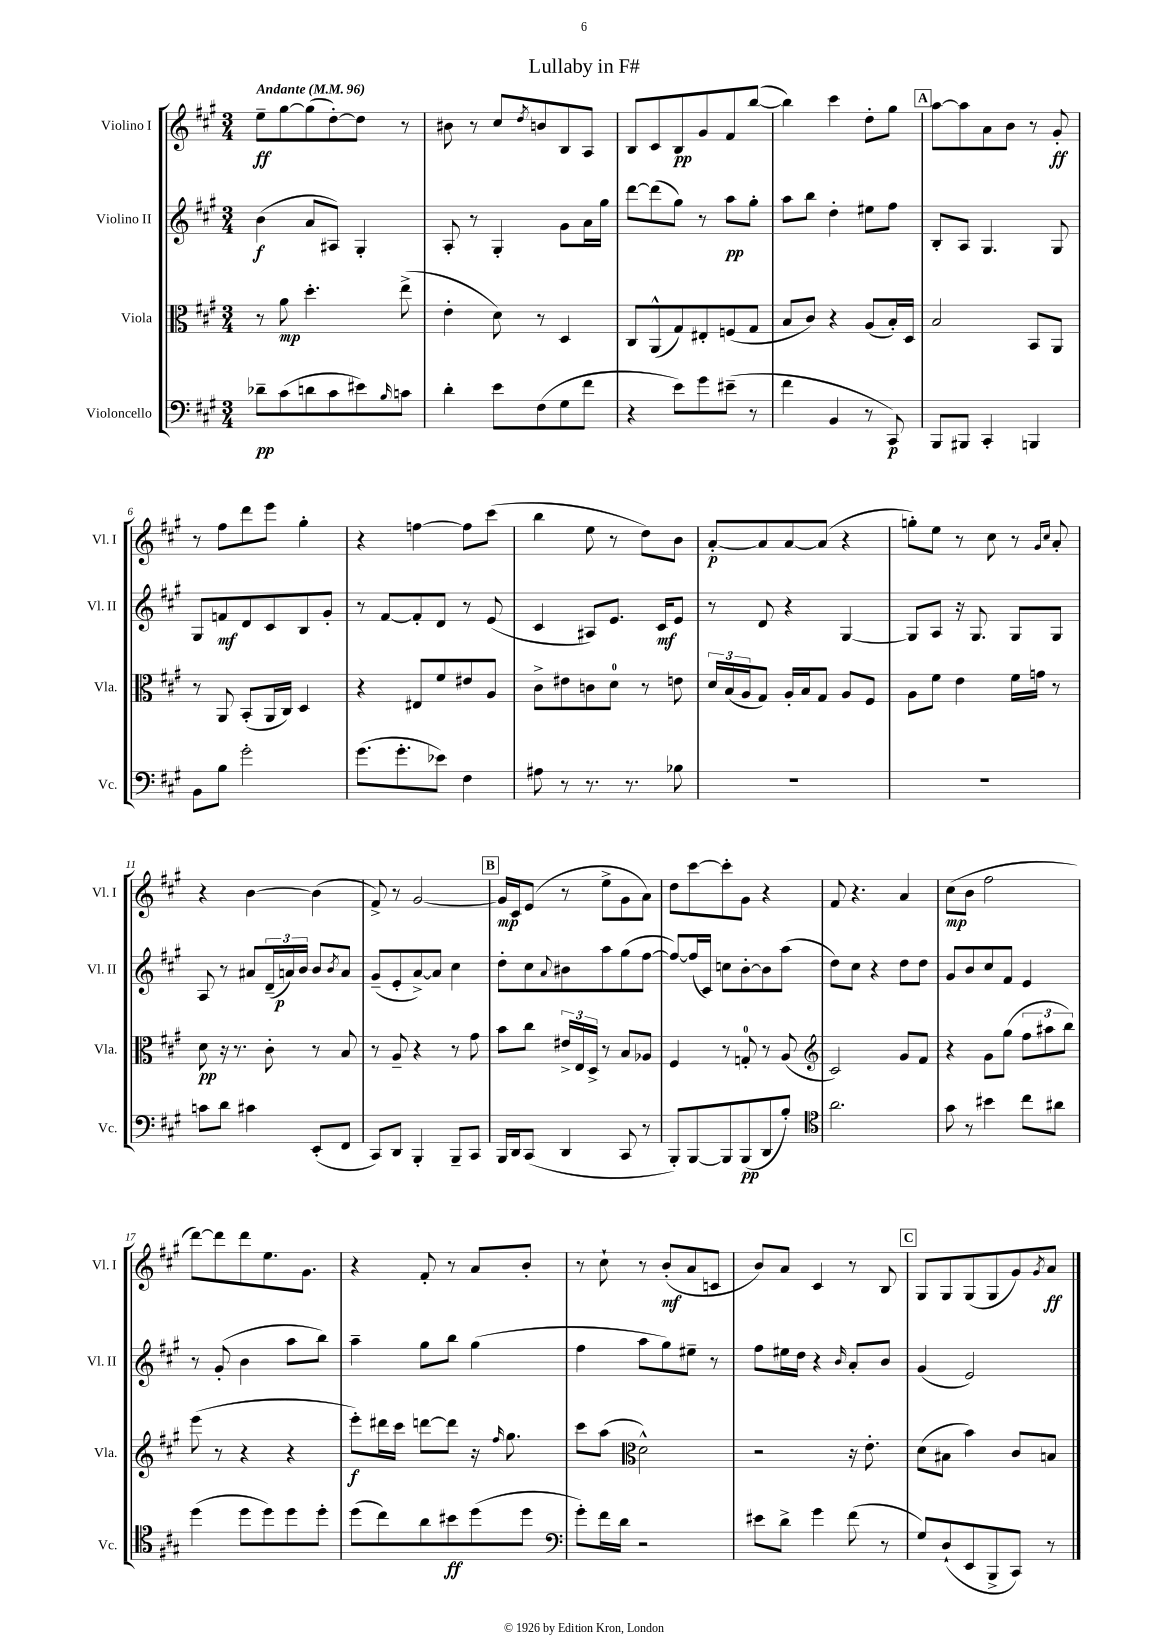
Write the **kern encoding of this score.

**kern	**dynam	**kern	**dynam	**kern	**dynam	**kern	**dynam
*part4	*part4	*part3	*part3	*part2	*part2	*part1	*part1
*staff4	*staff4	*staff3	*staff3	*staff2	*staff2	*staff1	*staff1
*I"Violoncello	*	*I"Viola	*	*I"Violino II	*	*I"Violino I	*
*I'Vc.	*	*I'Vla.	*	*I'Vl. II	*	*I'Vl. I	*
*clefF4	*	*clefC3	*	*clefG2	*	*clefG2	*
*k[f#c#g#]	*	*k[f#c#g#]	*	*k[f#c#g#]	*	*k[f#c#g#]	*
*M3/4	*	*M3/4	*	*M3/4	*	*M3/4	*
*MM96	*	*MM96	*	*MM96	*	*MM96	*
=1	=1	=1	=1	=1	=1	=1	=1
!	!	!	!	!	!	!LO:TX:a:B:t=Andante	!
8d-X~\L	pp	8r	.	(4b\	f	8ee~\L	ff
(8c#\	.	8a\	mp	.	.	[8gg#\	.
8dn\	.	4.dd'\	.	8a/L	.	(8gg#\]	.
8c#\	.	.	.	8A#X/J)	.	[8dd'\)	.
8e#X\)	.	.	.	4G#'/	.	8dd\J]	.
16qqB/	.	.	.	.	.	.	.
8cn\J	.	(8ee^\	.	.	.	8r	.
=2	=2	=2	=2	=2	=2	=2	=2
4d'\	.	4e'\	.	8A'/	.	8b#X\	.
.	.	.	.	8r	.	8r	.
8e\L	.	8d\)	.	4G#'/	.	8cc#/L	.
.	.	.	.	.	.	8qdd/	.
(8F#\	.	8r	.	.	.	8bn/	.
8G#\	.	4D/	.	8g#\L	.	8B/	.
8f#\J	.	.	.	16a\L	.	8A/J	.
.	.	.	.	16gg#\JJ	.	.	.
=3	=3	=3	=3	=3	=3	=3	=3
4r	.	8C#/L	.	[8ddd\L	.	8B/L	.
.	.	(8AA^^/	.	(8ddd\]	.	8c#/	.
8e\L)	.	8G#/)	.	8gg#\J)	.	8B/	pp
8g#\	.	8E#X'/	.	8r	.	8g#/	.
(8e#X~\J	.	(8Fn/	.	8aa\L	pp	8f#/	.
8r	.	8G#/J	.	8gg#'\J	.	([8bb/J	.
=4	=4	=4	=4	=4	=4	=4	=4
4f#\	.	8B/L	.	8aa\L	.	4bb\])	.
.	.	8c#/J)	.	8bb\J	.	.	.
4BB/	.	4r	.	4dd'\	.	4ccc#\	.
8r	.	(8A/L	.	8ee#X\L	.	8dd'\L	.
8CC#/)	p	16B'/L)	.	8ff#\J	.	8gg#\J	.
.	.	16D/JJ	.	.	.	.	.
!!LO:REH:place=s1:t=A
=5	=5	=5	=5	=5	=5	=5	=5
8BBB/L	.	2B/	.	8B'/L	.	[8aa\L	.
8BBB#X/J	.	.	.	8A/J	.	8aa\]	.
4CC#'/	.	.	.	4.G#/	.	8a\	.
.	.	.	.	.	.	8b\J	.
4BBBn/	.	8BB/L	.	.	.	8r	.
.	.	8AA/J	.	8G#/	.	8g#'/	ff
!!LO:LB:g=z
=6	=6	=6	=6	=6	=6	=6	=6
8BB\L	.	8r	.	8G#/L	.	8r	.
8B\J	.	8AA/	.	8fn/	mf	8ff#\L	.
2g#'\	.	(8BB'/L	.	8d/	.	8ddd\	.
.	.	16AA/L	.	8c#/	.	8eee\J	.
.	.	16C#/JJ)	.	.	.	.	.
.	.	4D/	.	8B/	.	4gg#'\	.
.	.	.	.	8g#'/J	.	.	.
=7	=7	=7	=7	=7	=7	=7	=7
(8.g#\L	.	4r	.	8r	.	4r	.
.	.	.	.	[8f#/L	.	.	.
8.g#'\	.	.	.	.	.	.	.
.	.	8E#X/L	.	8f#'/]	.	[4ffn\	.
8e-X\J)	.	8f#/	.	8d/J	.	.	.
4F#\	.	8e#X/	.	8r	.	8ff\L]	.
.	.	8A/J	.	(8e/	.	(8ccc#\J	.
=8	=8	=8	=8	=8	=8	=8	=8
8A#X\	.	8c#^\L	.	4c#/	.	4bb\	.
8r	.	8e#X\	.	.	.	.	.
8.r	.	8cn\	.	8A#X/L)	.	8ee\	.
.	.	8d\J	.	8.e/J	.	8r	.
8.r	.	.	.	.	.	.	.
.	.	8r	.	.	.	8dd\L)	.
.	.	.	.	16c#/KL	mf	.	.
8B-X\	.	8en\	.	8e/J	.	8b\J	.
=9	=9	=9	=9	=9	=9	=9	=9
2.r	.	24d/LL	.	8r	.	[8a'/L	p
.	.	(24B/	.	.	.	.	.
.	.	24A/J	.	.	.	.	.
.	.	8G#/J)	.	8d/	.	8a/]	.
.	.	16A'/LL	.	4r	.	[8a/	.
.	.	16B/J	.	.	.	.	.
.	.	8G#/J	.	.	.	(8a/J]	.
.	.	8A/L	.	[4G#/	.	4r	.
.	.	8F#/J	.	.	.	.	.
=10	=10	=10	=10	=10	=10	=10	=10
2.r	.	8A\L	.	8G#/L]	.	8ggn'\L)	.
.	.	8f#\J	.	8A/J	.	8ee\J	.
.	.	4e\	.	16r	.	8r	.
.	.	.	.	8.G#/	.	.	.
.	.	.	.	.	.	8cc#\	.
.	.	16f#\LL	.	8G#/L	.	8r	.
.	.	16gn\JJ	.	.	.	.	.
.	.	.	.	.	.	16qqg#/LL	.
.	.	.	.	.	.	16qqcc#/JJ	.
.	.	8r	.	8G#/J	.	8a'/	.
!!LO:LB:g=z
=11	=11	=11	=11	=11	=11	=11	=11
8cn\L	.	8d\	pp	8A/	.	4r	.
8d\J	.	16r	.	8r	.	.	.
.	.	8.r	.	.	.	.	.
4c#X\	.	.	.	8a#X/L	.	[4b\	.
.	.	8c#'\	.	(24d~/L	.	.	.
.	.	.	.	24an/)	p	.	.
.	.	.	.	24b/JJ	.	.	.
(8EE'/L	.	8r	.	8b/L	.	(4b\]	.
.	.	.	.	8qb/	.	.	.
8FF#/J	.	8B/	.	8a/J	.	.	.
=12	=12	=12	=12	=12	=12	=12	=12
8CC#/L)	.	8r	.	(8g#~/L	.	8f#^/)	.
8DD/J	.	8A~/	.	8e'/	.	8r	.
4BBB'/	.	4r	.	[8a^/)	.	[2g#/	.
.	.	.	.	8a/J]	.	.	.
8BBB~/L	.	8r	.	4cc#\	.	.	.
8CC#/J	.	8g#\	.	.	.	.	.
!!LO:REH:place=s1:t=B
=13	=13	=13	=13	=13	=13	=13	=13
16BBB/LL	.	8b\L	.	8dd'\L	.	16g#/LL]	mp
16DD/J	.	.	.	.	.	16c#/J	.
(8CC#/J	.	8cc#\J	.	8cc#\	.	(8e/J	.
.	.	.	.	8qqa/	.	.	.
4DD/	.	24e#X^/LL	.	8b#X\	.	8r	.
.	.	24E/	.	.	.	.	.
.	.	24D^/JJ	.	.	.	.	.
.	.	8r	.	8aa\	.	8ee^\L	.
8CC#/	.	8B/L	.	(8gg#\	.	8g#\	.
8r	.	8A-X/J	.	[8ff#\J	.	8a\J)	.
=14	=14	=14	=14	=14	=14	=14	=14
8BBB'/L)	.	4F#/	.	8ff#/L_)	.	8dd\L	.
[8BBB/	.	.	.	(16ff#/L]	.	[8ccc#\	.
.	.	.	.	16c#/JJ)	.	.	.
8BBB/]	.	8r	.	8ccn\L	.	8ccc#'\]	.
(8BBB/	pp	8Gn'/	.	[8b'\	.	8g#\J	.
8DD/	.	8r	.	8b\]	.	4r	.
8B'/J)	.	(8A/	.	(8aa\J	.	.	.
=15	=15	=15	=15	=15	=15	=15	=15
*clefC4	*	*clefG2	*	*	*	*	*
2.a\	.	2c#/)	.	8dd\L)	.	8f#/	.
.	.	.	.	8cc#\J	.	4.r	.
.	.	.	.	4r	.	.	.
.	.	8g#/L	.	8dd\L	.	4a/	.
.	.	8f#/J	.	8dd\J	.	.	.
=16	=16	=16	=16	=16	=16	=16	=16
8g#\	.	4r	.	8g#/L	.	(8cc#\L	mp
8r	.	.	.	8b/	.	8b\J	.
4b#X\	.	8g#\L	.	8cc#/	.	2ff#\	.
.	.	(8gg#\J	.	8f#/J	.	.	.
8cc#\L	.	12ff#\L	.	4e/	.	.	.
.	.	12aa#X\	.	.	.	.	.
8a#X\J	.	.	.	.	.	.	.
.	.	12bb\J)	.	.	.	.	.
!!LO:LB:g=z
=17	=17	=17	=17	=17	=17	=17	=17
(4dd\	.	(8eee\	.	8r	.	[8ddd\L)	.
.	.	8r	.	(8g#'/	.	8ddd\]	.
8dd\L	.	4r	.	4b\	.	8ddd\	.
8dd\)	.	.	.	.	.	8.ee\	.
8dd\	.	4r	.	8aa\L	.	.	.
.	.	.	.	.	.	8.g#\J	.
8dd'\J	.	.	.	8bb\J)	.	.	.
=18	=18	=18	=18	=18	=18	=18	=18
(8dd\L	.	8eee'\L)	f	4aa~\	.	4r	.
8cc#\)	.	16ddd#X\L	.	.	.	.	.
.	.	16ccc#\JJ	.	.	.	.	.
8a\	.	[8dddn\L	.	8gg#\L	.	8f#'/	.
8b#X\	ff	8ddd\J]	.	8bb\J	.	8r	.
(8dd\	.	16r	.	(4gg#\	.	8a/L	.
.	.	16qqff#/	.	.	.	.	.
.	.	8.gg#\	.	.	.	.	.
8dd\J	.	.	.	.	.	8b'/J	.
=19	=19	=19	=19	=19	=19	=19	=19
*clefF4	*	*	*	*	*	*	*
8g#'\L)	.	8ccc#\L	.	4ff#\	.	8r	.
16f#\L	.	(8aa\J	.	.	.	8cc#`\	.
16d\JJ	.	.	.	.	.	.	.
*	*	*clefC3	*	*	*	*	*
2r	.	2d^^\)	.	8aa\L	.	8r	.
.	.	.	.	8gg#\)	.	(8b'/L	mf
.	.	.	.	8ee#X~\J	.	8a/	.
.	.	.	.	8r	.	8cn/J	.
=20	=20	=20	=20	=20	=20	=20	=20
8e#X\L	.	2r	.	8ff#\L	.	8b/L)	.
8d^\J	.	.	.	16ee#X\L	.	8a/J	.
.	.	.	.	16dd\JJ	.	.	.
4g#\	.	.	.	4r	.	4c#/	.
.	.	.	.	16qqb/	.	.	.
(8f#\	.	16r	.	8a'/L	.	8r	.
.	.	8.e'\	.	.	.	.	.
8r	.	.	.	8b/J	.	8B/	.
!!LO:REH:place=s1:t=C
=21	=21	=21	=21	=21	=21	=21	=21
8G#/L)	.	(8d\L	.	(4g#/	.	8G#/L	.
(8D`/	.	8B#X\J	.	.	.	8G#/	.
8EE/	.	4b\)	.	2e/)	.	(8G#/	.
8BBB^/	.	.	.	.	.	8G#/	.
8CC#/J)	.	8c#/L	.	.	.	8g#/)	.
.	.	.	.	.	.	8qg#/	.
8r	.	8Bn/J	.	.	.	8a/J	ff
==	==	==	==	==	==	==	==
*-	*-	*-	*-	*-	*-	*-	*-
